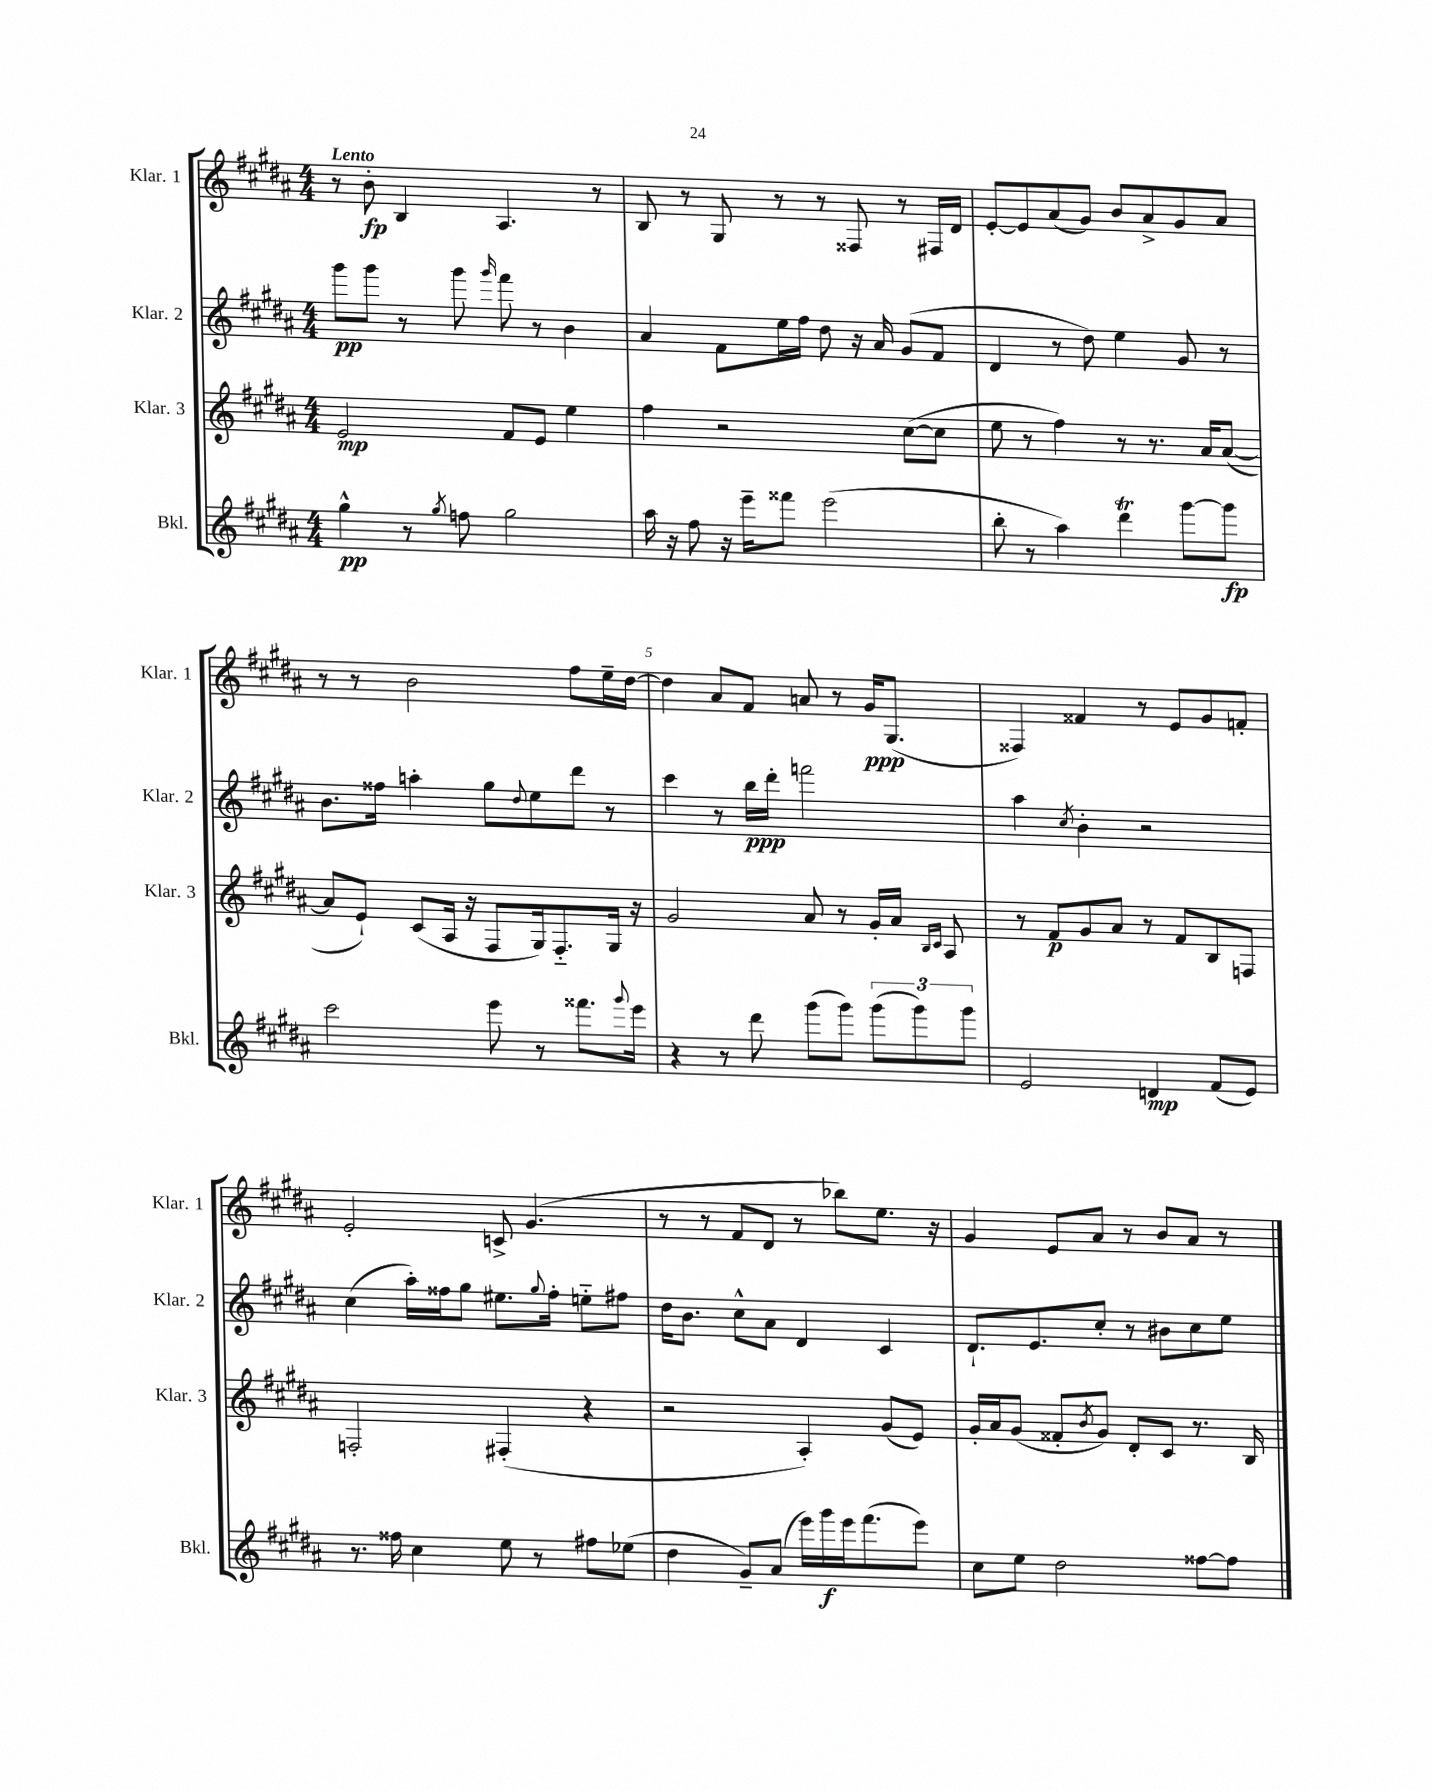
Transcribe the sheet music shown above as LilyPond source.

<<
\new StaffGroup <<
\new Staff = "s0" \with { instrumentName = "Klar. 1" shortInstrumentName = "Klar. 1" } {
    \clef treble \key b \major \numericTimeSignature \time 4/4 \tempo "Lento"
    r8 b'8-.\fp b4 ais4. r8 |
    b8 r8 gis8 r8 r8 fisis8 r8 fis16 dis'16 |
    e'8~-. e'8 ais'8( gis'8) b'8 ais'8-> gis'8 ais'8 |
    r8 r8 b'2 fis''8 e''16-- dis''16~ |
    dis''4 ais'8 fis'8 a'8 r8 gis'16\ppp gis8.( |
    fisis4) fisis'4 r8 e'8 gis'8 f'8-. |
    e'2-. c'8-> gis'4.( |
    r8 r8 fis'8 dis'8 r8 bes''8) e''8. r16 |
    gis'4 e'8 ais'8 r8 b'8 ais'8 r8 \bar "|." |
}
\new Staff = "s1" \with { instrumentName = "Klar. 2" shortInstrumentName = "Klar. 2" } {
    \clef treble \key b \major \numericTimeSignature \time 4/4
    gis'''8\pp gis'''8 r8 gis'''8 \grace { gis'''16 } fis'''8 r8 b'4 |
    ais'4 fis'8 e''16 fis''16 dis''8 r16 ais'16 gis'8( fis'8 |
    dis'4 r8 dis''8) e''4 gis'8 r8 |
    b'8. fisis''16 a''4-. gis''8 \appoggiatura { dis''8 } e''8 dis'''8 r8 |
    cis'''4 r8 b''16\ppp dis'''16-. f'''2 |
    ais''4 \acciaccatura { cis''8 } b'4-. r2 |
    cis''4( ais''16-.) fisis''16 gis''8 eis''8. \appoggiatura { gis''8 } fisis''16-. e''8-_ fis''8 |
    dis''16 b'8. cis''8-^ ais'8 dis'4 cis'4 |
    dis'8.-! e'8. cis''8-. r8 bis'8 cis''8 e''8 \bar "|." |
}
\new Staff = "s2" \with { instrumentName = "Klar. 3" shortInstrumentName = "Klar. 3" } {
    \clef treble \key b \major \numericTimeSignature \time 4/4
    e'2\mp fis'8 e'8 e''4 |
    fis''4 r2 cis''8~( cis''8 |
    e''8 r8 fis''4) r8 r8. ais'16 ais'8~( |
    ais'8 e'8-!) cis'8( ais16 r16 fis8 gis16) fis8.-_ gis16 r16 |
    gis'2 ais'8 r8 gis'16-. ais'16 \grace { b16 cis'16 } ais8 |
    r8 fis'8\p gis'8 ais'8 r8 fis'8 b8 f8 |
    f2-. fis4-.( r4 |
    r2 ais4-.) gis'8( e'8) |
    gis'16-. ais'16 gis'8( fisis'8-. \acciaccatura { b'8 } gis'8) dis'8-. cis'8 r8. b16 \bar "|." |
}
\new Staff = "s3" \with { instrumentName = "Bkl." shortInstrumentName = "Bkl." } {
    \clef treble \key b \major \numericTimeSignature \time 4/4
    gis''4-^\pp r8 \acciaccatura { gis''8 } f''8 gis''2 |
    ais''16 r16 fis''8 r16 e'''16-- fisis'''8 e'''2( |
    b''8-. r8 ais''4) dis'''4\trill gis'''8~ gis'''8\fp |
    cis'''2 e'''8 r8 fisis'''8. \appoggiatura { gis'''8 } e'''16 |
    r4 r8 dis'''8 gis'''8( gis'''8) \tuplet 3/2 { gis'''8( gis'''8) gis'''8 } |
    e'2 d'4\mp fis'8( e'8) |
    r8. fisis''16 cis''4 e''8 r8 fis''8 ees''8( |
    dis''4 gis'8--) ais'8( e'''16) gis'''16\f e'''16 fis'''8.( e'''8) |
    cis''8 e''8 dis''2 fisis''8~ fisis''8 \bar "|." |
}
>>
>>
\layout { \context { \Score \override BarNumber.break-visibility = ##(#f #t #t) barNumberVisibility = #(every-nth-bar-number-visible 5) } }
